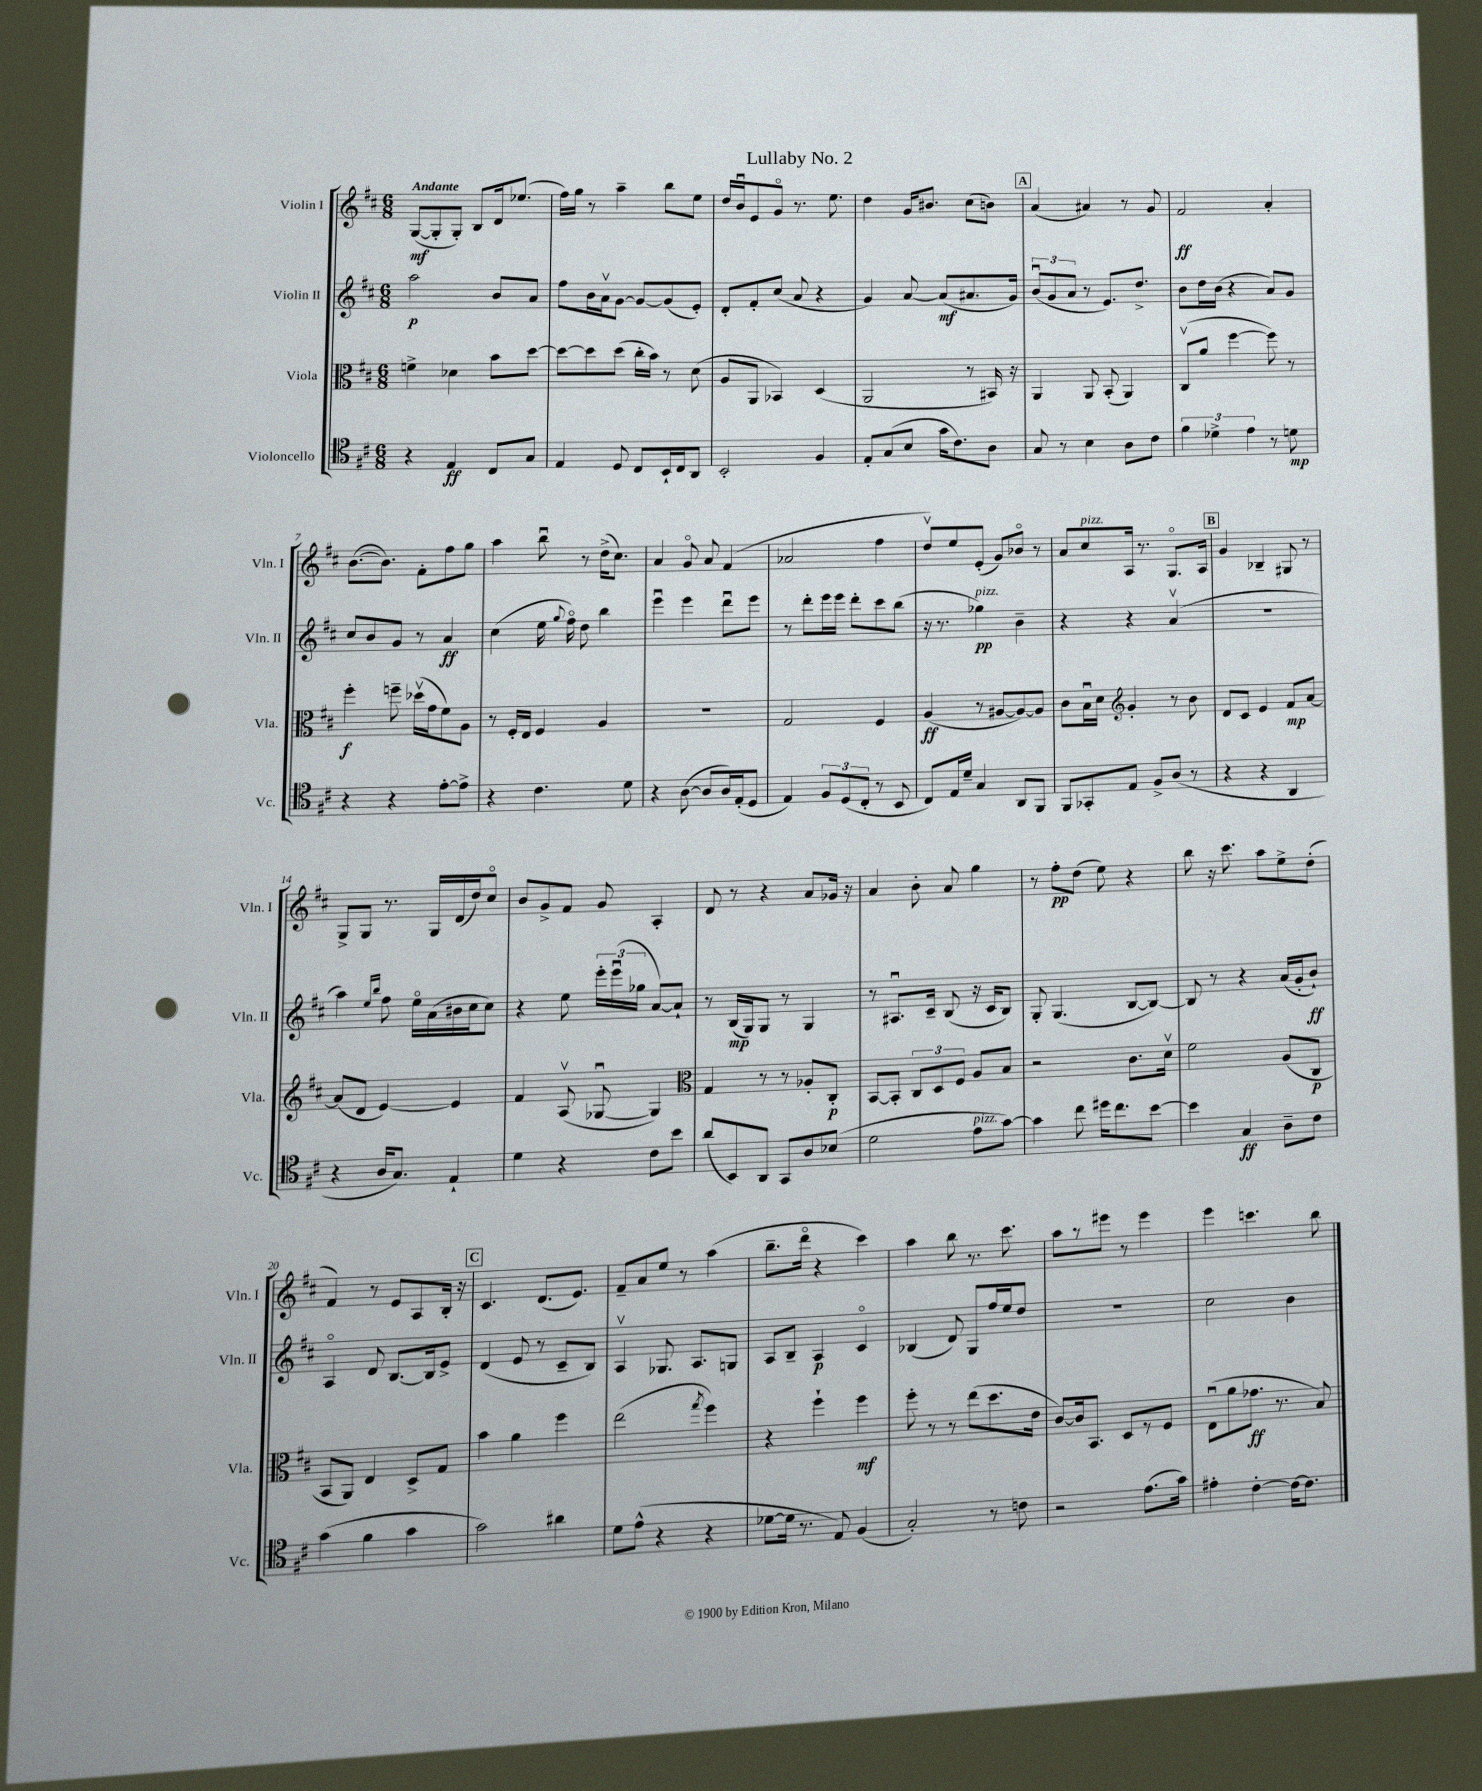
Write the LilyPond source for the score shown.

\header { title = "Lullaby No. 2" }
<<
\new StaffGroup <<
\new Staff = "s0" \with { instrumentName = "Violin I" shortInstrumentName = "Vln. I" } {
    \clef treble \key d \major \numericTimeSignature \time 6/8 \tempo "Andante"
    \autoBeamOff g8[~\mf( g8-. g8]-.) b8[ d'16 ees''8.]( |
    fis''16[) g''16] r8 a''4-- b''8[ e''8] |
    d''16[ b'16\downbow e'8 g'8]\flageolet r8. e''8. |
    d''4 g'16[ bis'8.] cis''8[( b'8]) |
    \mark \markup { \box "A" } a'4( ais'4) r8 g'8 |
    fis'2\ff a'4-. |
    b'8.[~( b'8.]) fis'8[-. fis''8 g''8] |
    a''4 b''8\downbow r8 d''16[->( cis''8.]) |
    a'4 g'8\flageolet a'8 fis'4( |
    aes'2 fis''4 |
    d''8[\upbow) e''8 e'8]-.( g'8[) bes'8]\flageolet r8 |
    a'8[ cis''8^\markup { \italic "pizz." } a16] r8. g8.[\flageolet a16] |
    \mark \markup { \box "B" } g'4 bes4-- gis8 r8 |
    g8[-> g8] r8. g16[ d'16( d''16) cis''8]\flageolet |
    b'8[ g'8-> fis'8] g'8 a4-. |
    d'8 r8 r4 a'8[ ges'16] r16 |
    a'4 b'8-. a'8 g''4 |
    r8 fis''8[-.\pp d''8]( e''8) r4 |
    b''8 r16 cis'''8. a''8[ e''8-> d''8]-.( |
    fis'4) r8 e'8[ a8 b16]-. r16 |
    \mark \markup { \box "C" } cis'4. d'8.[( e'8.]) |
    fis'8[-- a'8 e''8] r8 a''4( |
    b''8.[-- d'''16]\flageolet r4 cis'''4) |
    a''4 b''8 r8. cis'''8. |
    a''8[ r8 eis'''8] r8 eis'''4 |
    e'''4 c'''4. b''8 \bar "|." |
}
\new Staff = "s1" \with { instrumentName = "Violin II" shortInstrumentName = "Vln. II" } {
    \clef treble \key d \major \numericTimeSignature \time 6/8
    \autoBeamOff a''2\p b'8[ a'8] |
    fis''8[ b'16 a'16\upbow g'8]~ g'8[~ g'8( e'8]-.) |
    d'8[-. fis'8-. cis''8]( a'8 r4 |
    g'4) a'8~ a'8[\mf( ais'8. g'16]) |
    \mark \markup { \box "A" } \tuplet 3/2 { b'8[\downbow( g'8 a'8] } r8 e'8.[) d''8.]-> |
    b'8[ d''16 b'16]( r4 a'8[) g'8] |
    cis''8[ b'8 g'8] r8 a'4\ff |
    cis''4( e''16 \appoggiatura { g''8 } fis''16\flageolet) d''8 b''4 |
    e'''4\downbow e'''4 d'''8[\downbow e'''8] |
    r8 d'''8[-. e'''16 e'''16] d'''8[-. cis'''8 b''8]( |
    r16 r8. ges''4\pp^\markup { \italic "pizz." }) b'4-- |
    r4 r4 a'4\upbow( |
    \mark \markup { \box "B" } R2. |
    a''4) \grace { e''16[ b''16] } fis''8 e''16[\flageolet a'16( bis'16 cis''16 cis''8]) |
    r4 e''8 \tuplet 3/2 { e'''16[-. e'''16\downbow( ges''16] } a'8[~) a'8]-! |
    r8 b16[\mp( g16) g8] r8 g4 |
    r8 ais8.[\downbow cis'16]-- b8( r16 cis'16[ b8]) |
    g8-. g4.( b8[~ b8]~) |
    b8 r8 r4 a'16[( g'16-. b'8]-!\ff) |
    a4\flageolet d'8 b8.[~ b16 e'8]-> |
    \mark \markup { \box "C" } d'4( e'8 r8 cis'8[-- b8]) |
    a4\upbow ges8. a8.[ g8] |
    a8[ b8]-- a4\p cis'4\flageolet |
    bes4( d'8) g8[ fis''16 e''16 d''8] |
    R2. |
    cis''2 b'4 \bar "|." |
}
\new Staff = "s2" \with { instrumentName = "Viola" shortInstrumentName = "Vla." } {
    \clef alto \key d \major \numericTimeSignature \time 6/8
    \autoBeamOff f'4-> des'4 b'8[ d''8]~ |
    d''8[~ d''8 d''8]( cis''16[-. b'16]) r8 d'8( |
    a8[ a,8] bes,4) d4( |
    a,2 r8 bis,16) r16 |
    \mark \markup { \box "A" } a,4 a,8 b,8-.( a,4) |
    cis8[\upbow( a'8] fis''4~ fis''8) r8 |
    fis''4-.\f f''8-- des''16[\upbow( g'16 fis'8) a8] |
    r8 fis16[-. e16] fis4 a4 |
    R2. |
    g2 fis4 |
    a4\ff( r8 ais8[~ ais8~) ais8] |
    cis'8[ b16\downbow d'16] \clef treble g'4-. r8 b'8 |
    \mark \markup { \box "B" } d'8[ cis'8] e'4 fis'8[\mp a'8]~ |
    a'8[( d'8] e'4~) e'4 |
    fis'4 a8\upbow( ges8~\downbow ges4) |
    \clef alto g4 r8 r8 aes8[-. cis8]-.\p |
    b,8[~ b,8]-. \tuplet 3/2 { cis8[ d8 fis8] } a8[ b8] |
    r2 cis'8.[ d'16]\upbow |
    fis'2 a8[( cis8]\p |
    b,8[ a,8]) e4 d8[-> g8] |
    \mark \markup { \box "C" } b'4 a'4 fis''4 |
    e''2( \acciaccatura { g''8 } fis''4) |
    r4 fis''4-! fis''4\mf |
    fis''8-. r8 r8 e''8[( d''8. e'16] |
    cis'8[~) cis'16 b,8.] d8[ r8 fis8] |
    e8[\downbow( a'8 ges'8.]\ff r8. b8) \bar "|." |
}
\new Staff = "s3" \with { instrumentName = "Violoncello" shortInstrumentName = "Vc." } {
    \clef tenor \key d \major \numericTimeSignature \time 6/8
    \autoBeamOff r4 e4\ff cis8[ g8] |
    e4 d8 cis8[ b,16-! cis16 a,8] |
    b,2-. fis4 |
    e8[-. g8( b8] g'16[ cis'8.) a8] |
    \mark \markup { \box "A" } g8 r8 b4 a8[ cis'8] |
    \tuplet 3/2 { fis'4 des'4-> e'4 } r8 d'8\mp |
    r4 r4 e'8[~-. e'8]-> |
    r4 cis'4. d'8 |
    r4 a8~( a8[ a16) e16-.( d8] |
    e4) \tuplet 3/2 { fis8[ d8( cis8]-. } r8 b,8 |
    cis8[) e16 d'16]-- g4 a,8[ fis,8] |
    fis,8[ ges,8-. e8] fis8[-> a8]( r8 |
    \mark \markup { \box "B" } r4 r4 a,4 |
    r4 a16[ g8.]) e4-! |
    d'4 r4 cis'8[ b'8] |
    a'8[( b,8) a,8] g,8[ a8 bes8]( |
    d'2 e'8[^\markup { \italic "pizz." } g'8]~) |
    g'4 cis''8 dis''16[ cis''8. b'8]~ |
    b'4 g4\ff a8[-- cis'8] |
    g'4( fis'4 g'4 |
    \mark \markup { \box "C" } g'2) ais'4 |
    d'8[ e'8]-^( r4 r4 |
    des'8[~ des'16] r8. e8) fis4( |
    g2-.) r8 c'8 |
    r2 e'8.[( g'16]) |
    eis'4-. cis'4~-. cis'16[~ cis'8.] \bar "|." |
}
>>
>>
